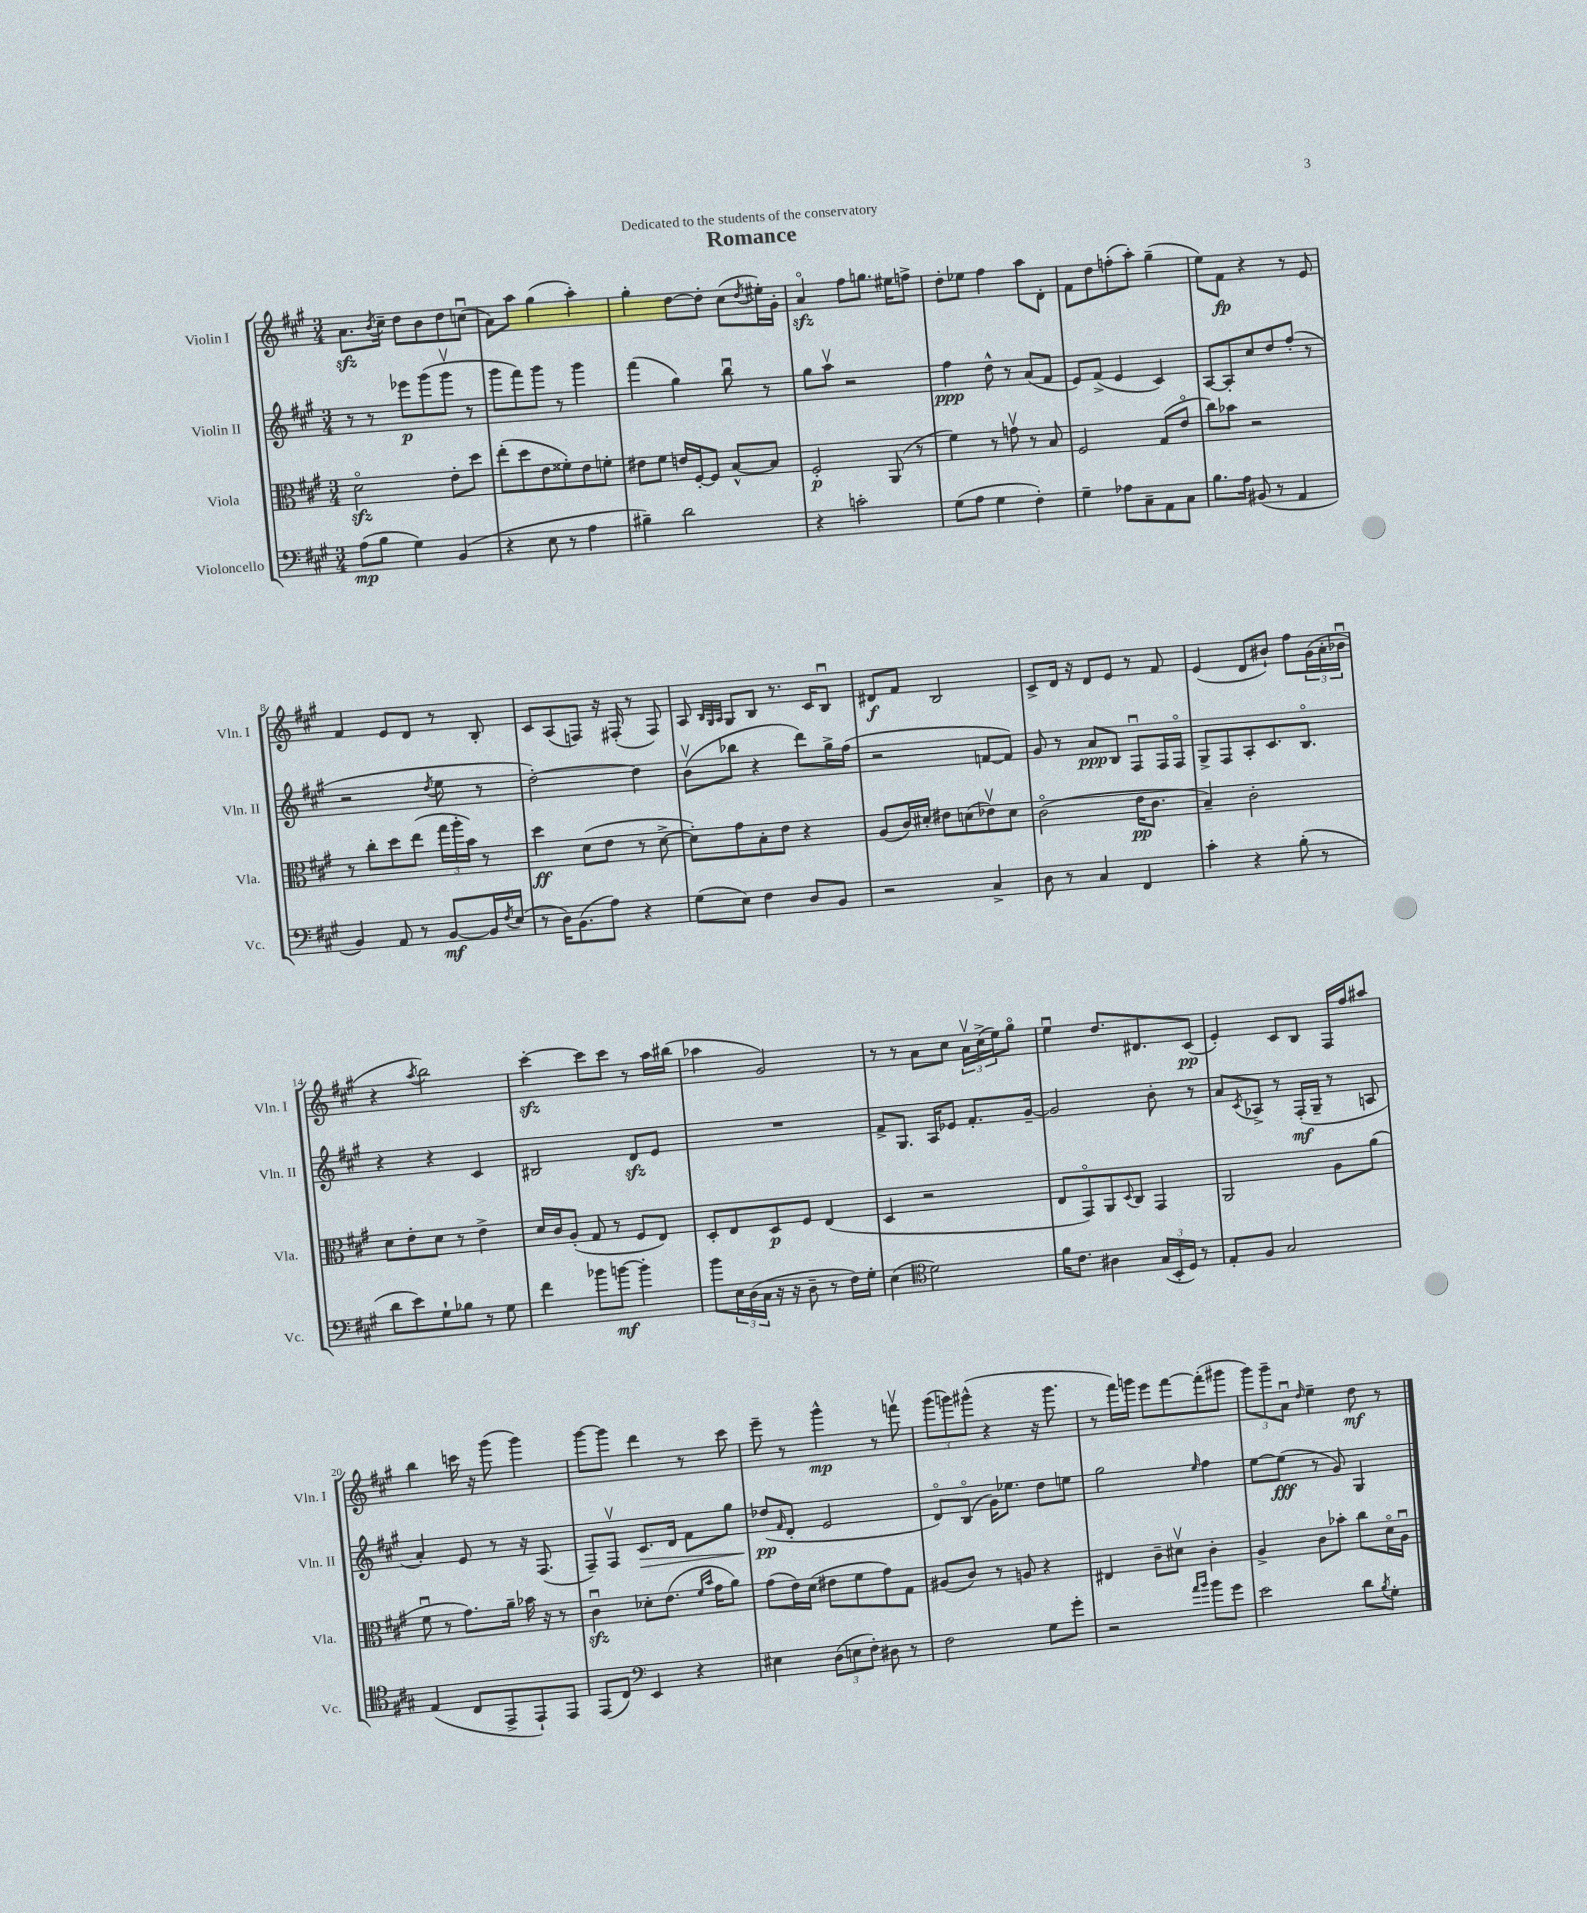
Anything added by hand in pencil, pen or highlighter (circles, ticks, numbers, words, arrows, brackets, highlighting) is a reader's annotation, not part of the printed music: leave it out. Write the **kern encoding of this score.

**kern	**dynam	**kern	**dynam	**kern	**dynam	**kern	**dynam
*part4	*part4	*part3	*part3	*part2	*part2	*part1	*part1
*staff4	*staff4	*staff3	*staff3	*staff2	*staff2	*staff1	*staff1
*I"Violoncello	*	*I"Viola	*	*I"Violin II	*	*I"Violin I	*
*I'Vc.	*	*I'Vla.	*	*I'Vln. II	*	*I'Vln. I	*
*clefF4	*	*clefC3	*	*clefG2	*	*clefG2	*
*k[f#c#g#]	*	*k[f#c#g#]	*	*k[f#c#g#]	*	*k[f#c#g#]	*
*M3/4	*	*M3/4	*	*M3/4	*	*M3/4	*
=1	=1	=1	=1	=1	=1	=1	=1
(8A\L	mp	2dzz\	.	8r	.	8.azz\L	.
8B\J	.	.	.	8r	.	.	.
.	.	.	.	.	.	8qb/	.
.	.	.	.	.	.	16cc#~\Jk	.
4G#\)	.	.	.	8eee-X\L	p	8dd\L	.
.	.	.	.	(8ggg#\	.	8b\	.
(4BB/	.	8e'\L	.	8ggg#v\J	.	8dd\	.
.	.	8dd\J	.	8r	.	(8ccnu\J	.
=2	=2	=2	=2	=2	=2	=2	=2
4r	.	(8ee'\L	.	8ggg#\L	.	8a\L)	.
.	.	8dd\	.	8fff#\)	.	8aa\J	.
8E\	.	8e\	.	8ggg#\J	.	(4gg#\	.
8r	.	8f##X'\)	.	8r	.	.	.
4A\	.	8e\	.	4ggg#\	.	4aa'\)	.
.	.	8fn'\J	.	.	.	.	.
=3	=3	=3	=3	=3	=3	=3	=3
4B#X~\)	.	8e#X\L	.	(4fff#\	.	4gg#'\	.
.	.	8f#\J	.	.	.	.	.
2d\	.	16en/LL	.	4gg#\)	.	[8dd\L	.
.	.	[16F#'/J	.	.	.	.	.
.	.	8F#/J]	.	.	.	8dd'\J]	.
.	.	[8B^^/L	.	8bbu\	.	(8cc#\L	.
.	.	.	.	.	.	8qdd/	.
.	.	8B/J]	.	8r	.	16ee#X'\L)	.
.	.	.	.	.	.	16g#'\JJ	.
=4	=4	=4	=4	=4	=4	=4	=4
4r	.	2F#'/	p	8gg#\L	.	4azz/	.
.	.	.	.	8aav\J	.	.	.
2cn'\	.	.	.	2r	.	8ff#\L	.
.	.	.	.	.	.	8.ggn\J	.
.	.	(8AA/	.	.	.	.	.
.	.	.	.	.	.	16ee#X\KL	.
.	.	8r	.	.	.	8ffn^\J	.
=5	=5	=5	=5	=5	=5	=5	=5
(8G#\L	.	4f#\)	.	4ff#\	ppp	8dd'\L	.
8A\J	.	.	.	.	.	8ee-X\J	.
4G#\	.	8r	.	8dd^^\	.	4ff#\	.
.	.	8gnv\	.	8r	.	.	.
4F#'\)	.	8r	.	(8a/L	.	8aa\L	.
.	.	8B/	.	8f#/J	.	8d'\J	.
=6	=6	=6	=6	=6	=6	=6	=6
4G#~\	.	2F#/	.	8e/L)	.	8f#\L	.
.	.	.	.	(8f#^/J	.	8dd\	.
8A-X\L	.	.	.	4e/	.	(8ffn'\	.
8C#~\	.	.	.	.	.	8aa'\J)	.
8AA\	.	(8G#/L	.	4c#/)	.	(4gg#~\	.
8C#\J	.	8e/J	.	.	.	.	.
=7	=7	=7	=7	=7	=7	=7	=7
8.B\L	.	8cc#\L)	.	[8A/L	.	8ee\L)	.
.	.	8b-X\J	.	8A'/]	.	8f#\J	fp
16A\Jk	.	.	.	.	.	.	.
(8BB#X/	.	2r	.	8cc#/	.	4r	.
8r	.	.	.	8dd/	.	.	.
4AA/	.	.	.	(8ff#'/J	.	8r	.
.	.	.	.	8r	.	8e/	.
!!LO:LB:g=z
=8	=8	=8	=8	=8	=8	=8	=8
4BB/)	.	8r	.	2r	.	4f#/	.
.	.	8cc#'\L	.	.	.	.	.
8AA/	.	8dd\	.	.	.	8e/L	.
8r	.	(8ee\J	.	.	.	8d/J	.
.	.	.	.	8qdd/	.	.	.
[8BB/L	mf	24gg#\LL	.	8ee\	.	8r	.
.	.	24aa'\	.	.	.	.	.
.	.	24b\JJ)	.	.	.	.	.
16BB/L]	.	8r	.	8r	.	8B'/	.
8qF#/	.	.	.	.	.	.	.
(16E/JJ	.	.	.	.	.	.	.
=9	=9	=9	=9	=9	=9	=9	=9
8r	.	4dd\	ff	[2dd'\)	.	8c#/L	.
16D\KL)	.	.	.	.	.	(8A/	.
(8.BB\	.	.	.	.	.	.	.
.	.	(8d\L	.	.	.	8Fn/J)	.
8A\J)	.	8e\J	.	.	.	16r	.
.	.	.	.	.	.	(16F#X'/	.
4r	.	8r	.	4dd\]	.	8r	.
.	.	[8d^\	.	.	.	8F#/)	.
=10	=10	=10	=10	=10	=10	=10	=10
(8G#\L	.	8d'\L])	.	(8bv\L	.	8A/	.
.	.	.	.	.	.	32qqB/LLL	.
.	.	.	.	.	.	32qqG#/	.
.	.	.	.	.	.	32qqA/JJJ	.
8E\J)	.	8g#\	.	8bb-X\J	.	8G#/L	.
4F#\	.	8B'\	.	4r	.	8B/J	.
.	.	8e\J	.	.	.	8.r	.
8D/L	.	4r	.	8ddd\L)	.	.	.
.	.	.	.	.	.	16c#/KL	.
8BB/J	.	.	.	16gg#^\L	.	8Bu/J	.
.	.	.	.	(16ff#\JJ	.	.	.
=11	=11	=11	=11	=11	=11	=11	=11
2r	.	(8A/L	.	2r	.	8d#X/L	f
.	.	16c#/L)	.	.	.	8f#/J	.
.	.	16d#X'/JJ	.	.	.	.	.
.	.	8e#X\L	.	.	.	2B/	.
.	.	(8dn\	.	.	.	.	.
4C#^/	.	8e-Xv\)	.	[8fn/L	.	.	.
.	.	8d\J	.	8f/J])	.	.	.
=12	=12	=12	=12	=12	=12	=12	=12
8D\	.	(2c#\	.	8g#/	.	8c#^/L	.
8r	.	.	.	8r	.	16d/Jk	.
.	.	.	.	.	.	16r	.
4C#/	.	.	.	8a/L	ppp	8d/L	.
.	.	.	.	8B/J	.	8e/J	.
4FF#/	.	16e\KL	pp	8F#u/L	.	8r	.
.	.	8.c#\J	.	.	.	.	.
.	.	.	.	16F#/L	.	8f#/	.
.	.	.	.	16F#/JJ	.	.	.
=13	=13	=13	=13	=13	=13	=13	=13
4c#'\	.	4B~/)	.	8G#^/L	.	(4e/	.
.	.	.	.	8F#/	.	.	.
4r	.	2c#'\	.	8A'/	.	8d/L	.
.	.	.	.	8.c#/	.	8b#X`/J)	.
(8B'\	.	.	.	.	.	8ff#\L	.
.	.	.	.	8.B/J	.	.	.
8r	.	.	.	.	.	(24g#\L	.
.	.	.	.	.	.	24a'\	.
.	.	.	.	.	.	24b-Xu\JJ	.
!!LO:LB:g=z
=14	=14	=14	=14	=14	=14	=14	=14
8d\L	.	8d\L	.	4r	.	4r	.
8e\)	.	8e'\	.	.	.	.	.
.	.	.	.	.	.	8qaa/	.
8G#`\	.	8d\J	.	4r	.	2bb\)	.
8B-X\J	.	8r	.	.	.	.	.
8r	.	4e^\	.	4c#/	.	.	.
8G#\	.	.	.	.	.	.	.
=15	=15	=15	=15	=15	=15	=15	=15
4f#\	.	16d/LL	.	2B#X/	.	[4ccc#zz'\	.
.	.	16c#/J	.	.	.	.	.
.	.	(8A'/J	.	.	.	.	.
8b-X\L	.	8G#/	.	.	.	8ccc#\L]	.
[8bn\J	mf	8r	.	.	.	8ccc#\J	.
4b'\]	.	8F#/L	.	8dzz/L	.	8r	.
.	.	8E/J)	.	8e/J	.	16aa\LL	.
.	.	.	.	.	.	(16bb#X\JJ	.
=16	=16	=16	=16	=16	=16	=16	=16
8b\L	.	8D'/L	.	2.r	.	4aa-X\	.
24E\L	.	8E/	.	.	.	.	.
(24D\	.	.	.	.	.	.	.
24C#\JJ	.	.	.	.	.	.	.
16r	.	8D/	p	.	.	2g#/)	.
16r	.	.	.	.	.	.	.
8D~\	.	8F#/J	.	.	.	.	.
8r	.	(4E/	.	.	.	.	.
16F#\LL)	.	.	.	.	.	.	.
16G#'\JJ	.	.	.	.	.	.	.
=17	=17	=17	=17	=17	=17	=17	=17
(4E\	.	4D/	.	8f#^/L	.	8r	.
.	.	.	.	8.G#/J	.	8r	.
*clefC4	*	*	*	*	*	*	*
2d\)	.	2r	.	.	.	8a\L	.
.	.	.	.	16A/KL	.	.	.
.	.	.	.	8e-X/J	.	8cc#\J	.
.	.	.	.	8.f#'/L	.	24av\LL	.
.	.	.	.	.	.	(24cc#^\	.
.	.	.	.	.	.	24ee\J)	.
.	.	.	.	.	.	8gg#\J	.
.	.	.	.	[16g#~/Jk	.	.	.
=18	=18	=18	=18	=18	=18	=18	=18
16f#\KL	.	8E/L	.	2g#/]	.	4eeu\	.
8.c#\J	.	.	.	.	.	.	.
.	.	8GG#/)	.	.	.	.	.
4A#X\	.	8AA/	.	.	.	8.dd/L	.
.	.	8qqD/	.	.	.	.	.
.	.	8C#/J	.	.	.	.	.
.	.	.	.	.	.	8.d#X/	.
(24G#/LL	.	4GG#/	.	8b'\	.	.	.
24BB'/	.	.	.	.	.	.	.
24D/JJ)	.	.	.	.	.	.	.
8r	.	.	.	8r	.	(8c#/J	pp
=19	=19	=19	=19	=19	=19	=19	=19
8E'/L	.	2AA/	.	8a/L	.	4e'/)	.
.	.	.	.	8qc#/	.	.	.
8F#/J	.	.	.	8A-X^/J	.	.	.
2G#/	.	.	.	8r	.	8c#/L	.
.	.	.	.	(16F#'/LL	mf	8B/J	.
.	.	.	.	16G#~/JJ	.	.	.
.	.	8A\L	.	8r	.	16F#/LL	.
.	.	.	.	.	.	16ff#/J	.
.	.	(8a\J	.	8An/	.	8aa#X/J	.
!!LO:LB:g=z
=20	=20	=20	=20	=20	=20	=20	=20
(4E/	.	8f#u\	.	4a'/)	.	4bb\	.
.	.	8r	.	.	.	.	.
8C#/L	.	8.g#\L)	.	8e/	.	16cccn\	.
.	.	.	.	.	.	16r	.
8EE^/	.	.	.	8r	.	(8ggg#\	.
.	.	16a~\Jk	.	.	.	.	.
8EE`/)	.	16b-X\	.	16r	.	4ggg#\)	.
.	.	16r	.	(8.F#/	.	.	.
8EE/J	.	8r	.	.	.	.	.
=21	=21	=21	=21	=21	=21	=21	=21
(8EE/L	.	4c#zzu\	.	8F#~/L)	.	[8ggg#\L	.
8C#/J)	.	.	.	8F#v/J	.	8ggg#\J]	.
*clefF4	*	*	*	*	*	*	*
!	!	!	!	!	!LO:HP:b	!	!
4EE/	.	8d-X'\L	.	8.c#/L	>	4ddd\	.
.	.	(8.e\J	.	.	.	.	.
.	.	.	.	16d/Jk	.	.	.
4r	.	.	.	8f#\L	.	8r	.
.	.	16qqf#/LL	.	.	.	.	.
.	.	16qqb/JJ	.	.	.	.	.
.	.	16g#\KL	.	.	.	.	.
.	.	8a\J)	.	8gg#\J	.	8ccc#\	.
=22	=22	=22	=22	=22	=22	=22	=22
4E#X\	.	(8g#\L	.	(8dd-X/L	pp	8eee~\	.
.	.	.	.	16qqf#/	.	.	.
.	.	16e\L)	.	8d'/J	]	8r	.
.	.	(16d\JJ	.	.	.	.	.
(12D\L	.	8e#X\L	.	2e/	.	4ggg#^^\	mp
12En\	.	.	.	.	.	.	.
.	.	8f#\	.	.	.	.	.
12F#'\J)	.	.	.	.	.	.	.
8D#X\	.	8g#\)	.	.	.	8r	.
8r	.	8G#\J	.	.	.	8fffnv\	.
=23	=23	=23	=23	=23	=23	=23	=23
2F#\	.	(8A#X/L	.	8d/L)	.	(12ggg#\L	.
.	.	.	.	.	.	12gggn\)	.
.	.	8c#/J)	.	(8B/J	.	.	.
.	.	.	.	.	.	(12ggg#X^^\J	.
.	.	8r	.	16g#\KL)	.	4r	.
.	.	.	.	8.ee-X\J	.	.	.
.	.	8An/	.	.	.	.	.
8G#\L	.	4r	.	8dd\L	.	16r	.
.	.	.	.	.	.	8.ggg#\	.
8g#'\J	.	.	.	8een\J	.	.	.
=24	=24	=24	=24	=24	=24	=24	=24
2r	.	4E#X/	.	2gg#\	.	8r	.
.	.	.	.	.	.	16fff#\LL)	.
.	.	.	.	.	.	16gggn\JJ	.
.	.	8c#~\L	.	.	.	8eee\L	.
.	.	8d#Xv\J	.	.	.	[8fff#\	.
16qqa/LL	.	.	.	.	.	.	.
16qqb/JJ	.	.	.	16qqee/	.	.	.
8b\L	.	4c#'\	.	4ff#\	.	(8fff#'\]	.
8g#\J	.	.	.	.	.	8ggg#X\J	.
=25	=25	=25	=25	=25	=25	=25	=25
2e\	.	4A^/	.	[8ee\L	.	12ggg#\L)	.
.	.	.	.	.	.	12ggg#~\	.
.	.	.	.	(8ee\J]	fff	.	.
.	.	.	.	.	.	12au\J	.
.	.	.	.	.	.	16qqdd/	.
.	.	8c#\L	.	8r	.	4ee~\	.
.	.	8b-X'\J	.	8g#/)	.	.	.
8d\L	.	8cc#\L	.	4G#/	.	8dd\	mf
8qB/	.	.	.	.	.	.	.
8G#'\J	.	16d\L	.	.	.	8r	.
.	.	16Au\JJ	.	.	.	.	.
==	==	==	==	==	==	==	==
*-	*-	*-	*-	*-	*-	*-	*-
